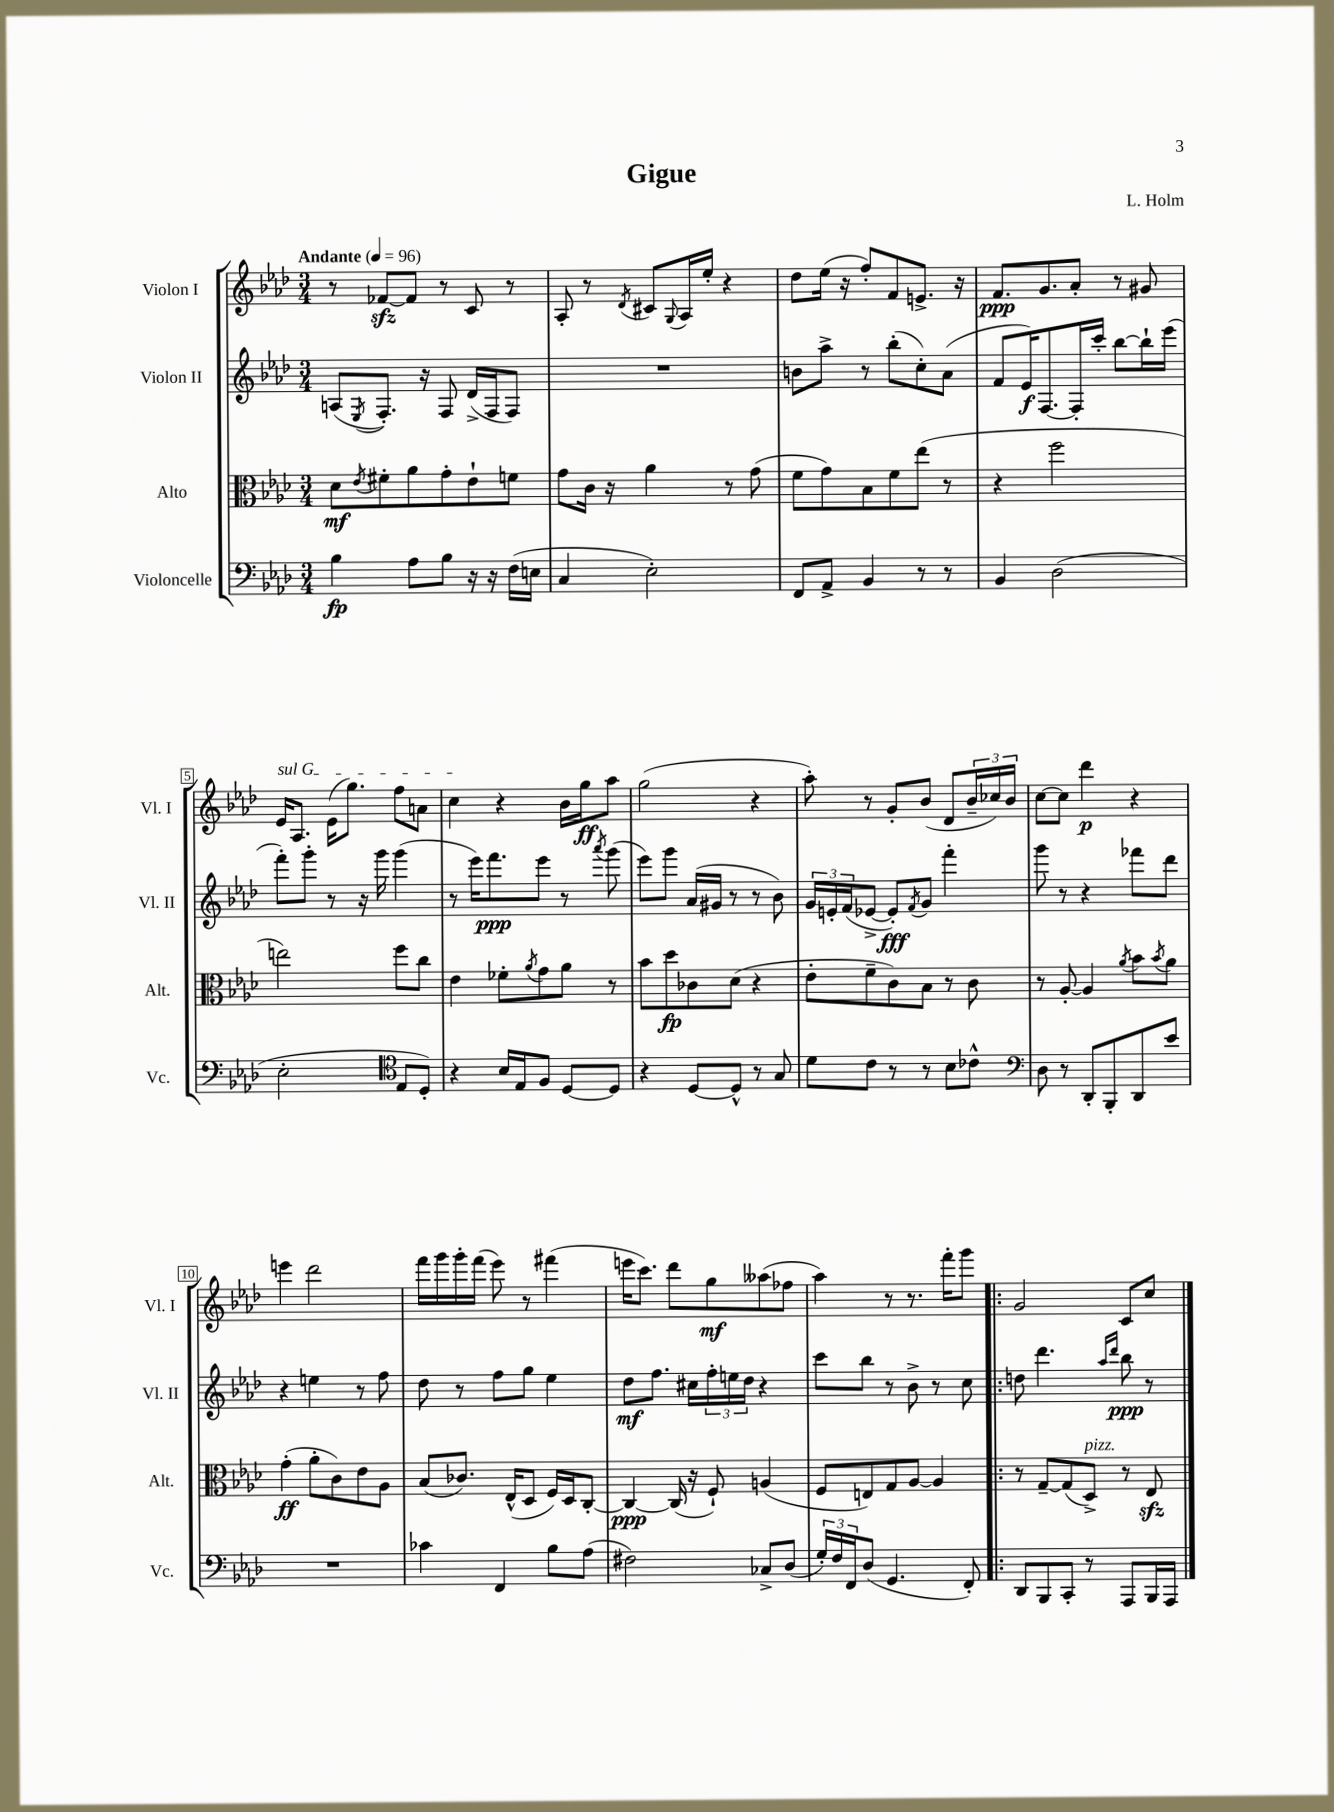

**kern	**dynam	**kern	**dynam	**kern	**dynam	**kern	**dynam
*part4	*part4	*part3	*part3	*part2	*part2	*part1	*part1
*staff4	*staff4	*staff3	*staff3	*staff2	*staff2	*staff1	*staff1
*I"Violoncelle	*	*I"Alto	*	*I"Violon II	*	*I"Violon I	*
*I'Vc.	*	*I'Alt.	*	*I'Vl. II	*	*I'Vl. I	*
*clefF4	*	*clefC3	*	*clefG2	*	*clefG2	*
*k[b-e-a-d-]	*	*k[b-e-a-d-]	*	*k[b-e-a-d-]	*	*k[b-e-a-d-]	*
*M3/4	*	*M3/4	*	*M3/4	*	*M3/4	*
*MM96	*	*MM96	*	*MM96	*	*MM96	*
=1	=1	=1	=1	=1	=1	=1	=1
!	!	!	!	!	!	!LO:TX:a:B:t=Andante	!
4B-\	fp	8d-\L	mf	(8An/L	.	8r	.
.	.	8qe-/	.	8qE-/	.	.	.
.	.	8f#X'\	.	8.F'/J)	.	[8f-Xzz/L	.
8A-\L	.	8a-\	.	.	.	8f-/J]	.
.	.	.	.	16r	.	.	.
8B-\J	.	8g'\	.	8F/	.	8r	.
16r	.	8e-`\	.	(16d-^/LL	.	8c/	.
16r	.	.	.	16F/J	.	.	.
(16F\LL	.	8fn\J	.	8F/J)	.	8r	.
16En\JJ	.	.	.	.	.	.	.
=2	=2	=2	=2	=2	=2	=2	=2
4C/	.	8g\L	.	2.r	.	8A-'/	.
.	.	16c\Jk	.	.	.	8r	.
.	.	16r	.	.	.	.	.
.	.	.	.	.	.	8qd-/	.
2E-'\)	.	4a-\	.	.	.	8c#X/L	.
.	.	.	.	.	.	8qqG/	.
.	.	.	.	.	.	16A-/L	.
.	.	.	.	.	.	16ee-'/JJ	.
.	.	8r	.	.	.	4r	.
.	.	(8g\	.	.	.	.	.
=3	=3	=3	=3	=3	=3	=3	=3
8FF/L	.	8f\L	.	8bn\L	.	8dd-\L	.
8AA-^/J	.	8g\)	.	8aa-^\J	.	(16ee-\Jk	.
.	.	.	.	.	.	16r	.
4BB-/	.	8B-\	.	8r	.	8ff'/L)	.
.	.	8f\	.	(8bb-'\L	.	8f/	.
8r	.	(8ee-\J	.	8cc'\)	.	8.en^/J	.
8r	.	8r	.	(8a-\J	.	.	.
.	.	.	.	.	.	16r	.
=4	=4	=4	=4	=4	=4	=4	=4
4BB-/	.	4r	.	8f/L	.	8.f/L	ppp
.	.	.	.	16e-/K)	f	.	.
.	.	.	.	[8.F/	.	8.g/	.
(2D-\	.	2ff\	.	.	.	.	.
.	.	.	.	16F'/L]	.	8a-'/J	.
.	.	.	.	16ccc'/JJ	.	.	.
.	.	.	.	[8bb-\L	.	8r	.
.	.	.	.	16bb-`\L]	.	8g#X/	.
.	.	.	.	(16eee-\JJ	.	.	.
!!LO:LB:g=z
=5	=5	=5	=5	=5	=5	=5	=5
!	!	!	!	!	!	!LO:TX:a:i:t=sul G	!
2E-'\	.	2een\)	.	8fff'\L)	.	16e-/KL	.
.	.	.	.	.	.	8.A-/J	.
.	.	.	.	8ggg'\J	.	.	.
.	.	.	.	8r	.	(16e-\KL	.
.	.	.	.	.	.	8.gg\J)	.
.	.	.	.	16r	.	.	.
.	.	.	.	16ggg\	.	.	.
*clefC4	*	*	*	*	*	*	*
8E-/L	.	8ff\L	.	(4ggg\	.	8ff\L	.
8D-'/J)	.	8cc\J	.	.	.	8an\J	.
=6	=6	=6	=6	=6	=6	=6	=6
4r	.	4e-\	.	8r	.	4cc\	.
.	.	.	.	16eee-\KL)	.	.	.
.	.	.	.	8.fff\	ppp	.	.
16B-/LL	.	8f-X'\L	.	.	.	4r	.
16E-/J	.	.	.	.	.	.	.
.	.	8qa-/	.	.	.	.	.
8F/J	.	8g\	.	8eee-\J	.	.	.
[8D-/L	.	8a-\J	.	8r	.	16b-\LL	.
.	.	.	.	.	.	16gg\J	ff
.	.	.	.	8qaaa-/	.	.	.
8D-/J]	.	8r	.	(8ggg\	.	8aa-\J	.
=7	=7	=7	=7	=7	=7	=7	=7
4r	.	8b-\L	.	8eee-\L)	.	(2gg\	.
.	.	8dd-\	fp	8ggg\J	.	.	.
[8D-/L	.	8c-X\	.	(16a-/LL	.	.	.
.	.	.	.	16g#X/JJ	.	.	.
8D-^^/J]	.	(8d-\J	.	8r	.	.	.
8r	.	4r	.	8r	.	4r	.
8G/	.	.	.	8b-\)	.	.	.
=8	=8	=8	=8	=8	=8	=8	=8
8d-\L	.	8e-'\L	.	24g/LL	.	8aa-'\)	.
.	.	.	.	24en'/	.	.	.
.	.	.	.	(24f/J	.	.	.
8c\J	.	8f~\	.	[8e-X^/J	.	8r	.
8r	.	8c\)	.	8e-'/L])	fff	8g'/L	.
.	.	.	.	8qf/	.	.	.
8r	.	8B-\J	.	8g/J	.	(8b-/J	.
8B-\L	.	8r	.	4fff'\	.	8d-/L	.
8c-X^^\J	.	8c\	.	.	.	24b-~/L	.
.	.	.	.	.	.	24cc-X/)	.
.	.	.	.	.	.	24b-/JJ	.
=9	=9	=9	=9	=9	=9	=9	=9
*clefF4	*	*	*	*	*	*	*
8D-\	.	8r	.	8ggg\	.	[8cc\L	.
8r	.	[8A-'/	.	8r	.	8cc\J]	.
8DD-'/L	.	4A-/]	.	4r	.	4ddd-\	p
8BBB-'/	.	.	.	.	.	.	.
.	.	8qa-/	.	.	.	.	.
8DD-/	.	8b-\L	.	8fff-X\L	.	4r	.
.	.	8qb-/	.	.	.	.	.
8e-/J	.	8a-\J	.	8ddd-\J	.	.	.
!!LO:LB:g=z
=10	=10	=10	=10	=10	=10	=10	=10
2.r	.	(4g'\	ff	4r	.	4eeen\	.
.	.	8a-'\L	.	4een\	.	2ddd-\	.
.	.	8c\)	.	.	.	.	.
.	.	8e-\	.	8r	.	.	.
.	.	8A-\J	.	8ff\	.	.	.
=11	=11	=11	=11	=11	=11	=11	=11
4c-X\	.	(8B-/L	.	8dd-\	.	16fff\LL	.
.	.	.	.	.	.	16ggg\	.
.	.	8.c-X/J)	.	8r	.	16ggg'\	.
.	.	.	.	.	.	(16fff\JJ	.
4FF/	.	.	.	8ff\L	.	8eee-\)	.
.	.	(16E-^^/KL	.	.	.	.	.
.	.	8D-/J	.	8gg\J	.	8r	.
8B-\L	.	16F/LL)	.	4ee-\	.	(4fff#X\	.
.	.	16D-/J	.	.	.	.	.
(8A-\J	.	[8C'/J	.	.	.	.	.
=12	=12	=12	=12	=12	=12	=12	=12
2F#X\)	.	4C/_	ppp	8dd-\L	mf	16eeen\KL	.
.	.	.	.	.	.	8.ccc\J)	.
.	.	.	.	8.ff\J	.	.	.
.	.	(16C/]	.	.	.	8ddd-\L	.
.	.	16r	.	16cc#X\LL	.	.	.
.	.	8F`/)	.	24ff'\	.	8gg\	mf
.	.	.	.	24een\	.	.	.
.	.	.	.	24dd-\JJ	.	.	.
8C-X^/L	.	(4An/	.	4r	.	(8aa--X\	.
(8D-/J	.	.	.	.	.	8ff-X\J	.
=13	=13	=13	=13	=13	=13	=13	=13
24G'/LL)	.	8F/L	.	8ccc\L	.	4aa-\)	.
24F/	.	.	.	.	.	.	.
24FF/J	.	.	.	.	.	.	.
(8D-/J	.	8En/)	.	8bb-\J	.	.	.
4.GG/	.	8G/	.	8r	.	8r	.
.	.	[8A-/J	.	8b-^\	.	8.r	.
.	.	4A-/]	.	8r	.	.	.
.	.	.	.	.	.	16fff'\KL	.
8FF'/)	.	.	.	8cc\	.	8ggg\J	.
=14!|:	=14!|:	=14!|:	=14!|:	=14!|:	=14!|:	=14!|:	=14!|:
8DD-/L	.	8r	.	8ddn\	.	2g/	.
8BBB-/	.	[8G~/L	.	4.ddd-\	.	.	.
8CC'/J	.	(8G/]	.	.	.	.	.
!	!	!LO:TX:a:i:t=pizz.	!	!	!	!	!
8r	.	8D-^/J)	.	.	.	.	.
.	.	.	.	16qqaa-/LL	.	.	.
.	.	.	.	16qqddd-/JJ	.	.	.
8AAA-/L	.	8r	.	8bb-\	ppp	8c/L	.
16BBB-/L	.	8E-zz/	.	8r	.	8cc/J	.
16AAA-/JJ	.	.	.	.	.	.	.
==	==	==	==	==	==	==	==
*-	*-	*-	*-	*-	*-	*-	*-
